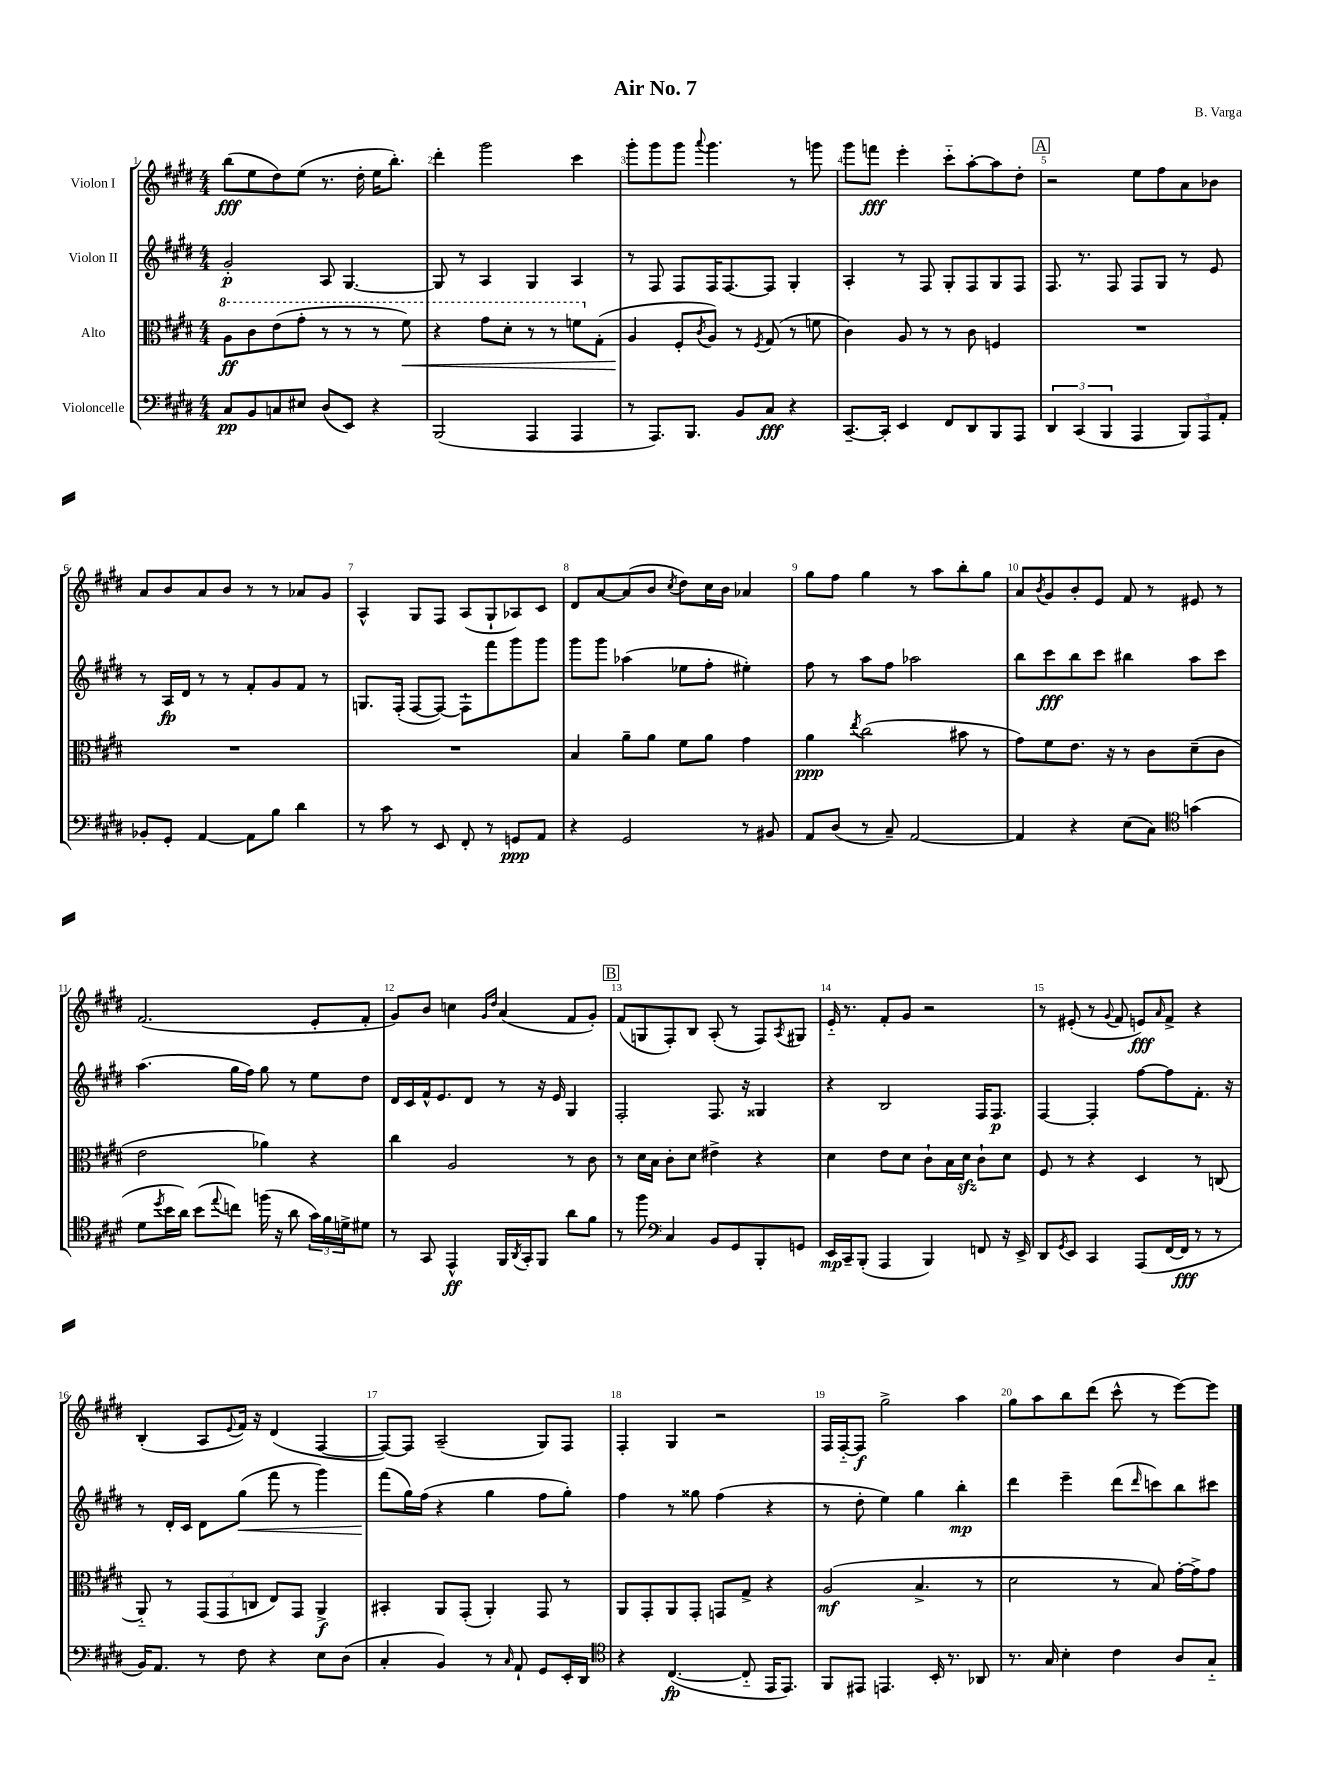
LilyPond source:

\header { title = "Air No. 7" composer = "B. Varga" }
<<
\new StaffGroup <<
\new Staff = "s0" \with { instrumentName = "Violon I" } {
    \clef treble \key e \major \numericTimeSignature \time 4/4
    b''8\fff( e''8 dis''8) e''8( r8. dis''16-. e''16 b''8.-.) |
    dis'''4-. gis'''2 cis'''4 |
    gis'''8-. gis'''8 gis'''8 \appoggiatura { a'''8 } gis'''4. r8 g'''8 |
    gis'''8 f'''8\fff e'''4-. cis'''8-_ a''8~-. a''8 dis''8-. |
    \mark \markup { \box "A" } r2 e''8 fis''8 a'8 bes'8 |
    a'8 b'8 a'8 b'8 r8 r8 aes'8 gis'8 |
    a4-^ gis8 fis8 a8( gis8-! aes8) cis'8 |
    dis'8 a'8~ a'8( b'8 \acciaccatura { cis''8 } dis''8) cis''16 b'16 aes'4 |
    gis''8 fis''8 gis''4 r8 a''8 b''8-. gis''8 |
    a'8 \acciaccatura { b'8 } gis'8 b'8-. e'8 fis'8 r8 eis'8 r8 |
    fis'2.( e'8-. fis'8-. |
    gis'8) b'8 c''4 \grace { gis'16 dis''16 } a'4( fis'8 gis'8-.) |
    \mark \markup { \box "B" } fis'8( g8 fis8-.) b8 a8-.( r8 fis8) \acciaccatura { a8 } gis8 |
    e'16-_ r8. fis'8-. gis'8 r2 |
    r8 eis'8-.( r8 \appoggiatura { gis'8 } fis'8 e'8\fff) \grace { a'16 } fis'8-> r4 |
    b4-.( a8 \appoggiatura { e'8 } fis'16) r16 dis'4( fis4~ |
    fis8~) fis8 a2--( gis8) fis8 |
    fis4-. gis4 r2 |
    fis16 fis16~-_ fis8\f gis''2-> a''4 |
    gis''8 a''8 b''8 dis'''8( cis'''8-^ r8 e'''8~) e'''8 \bar "|." |
}
\new Staff = "s1" \with { instrumentName = "Violon II" } {
    \clef treble \key e \major \numericTimeSignature \time 4/4
    gis'2-.\p a8 gis4.~ |
    gis8 r8 a4 gis4 a4 |
    r8 fis8 fis8 fis16 fis8.~ fis8 gis4-. |
    a4-. r8 fis8 gis8-. fis8 gis8 fis8 |
    \mark \markup { \box "A" } fis8. r8. fis8 fis8 gis8 r8 e'8 |
    r8 a16\fp dis'16 r8 r8 fis'8-. gis'8 fis'8 r8 |
    g8. fis16-.( fis8~ fis8~) fis8-! fis'''8 gis'''8 gis'''8 |
    gis'''8 gis'''8 aes''4( ees''8 fis''8-. eis''4-.) |
    fis''8 r8 a''8 fis''8 aes''2 |
    b''8 cis'''8\fff b''8 cis'''8 bis''4 a''8 cis'''8 |
    a''4.( gis''16 fis''16) gis''8 r8 e''8 dis''8 |
    dis'16 cis'16 fis'16-^ e'8. dis'8 r8 r16 e'16 gis4 |
    \mark \markup { \box "B" } fis2-. fis8. r16 gisis4 |
    r4 b2 fis16 fis8.\p |
    fis4~ fis4-. fis''8~ fis''8 fis'8.-. r16 |
    r8 dis'16-. cis'16 dis'8 gis''8\<( fis'''8 r8 gis'''4) |
    fis'''8\!( gis''16) fis''16( r4 gis''4 fis''8 gis''8-.) |
    fis''4 r8 gisis''8 fis''4( r4 |
    r8 dis''8-. e''4) gis''4 b''4-.\mp |
    dis'''4 e'''4-- dis'''8( \grace { dis'''16 } c'''8) b''8 cis'''8 \bar "|." |
}
\new Staff = "s2" \with { instrumentName = "Alto" } {
    \clef alto \key e \major \numericTimeSignature \time 4/4
    \ottava #1 a'8\ff cis''8 e''8( gis''8-. r8 r8 r8 fis''8\<) |
    r4 gis''8 dis''8-. r8 r8 f''8 \ottava #0 gis8-.( |
    a4\! fis8-. \acciaccatura { cis'8 } a8) r8 \acciaccatura { fis8 } gis8( r8 f'8 |
    cis'4) a8 r8 r8 cis'8 f4 |
    \mark \markup { \box "A" } R1 |
    R1 |
    R1 |
    b4 a'8-- a'8 fis'8 a'8 gis'4 |
    a'4\ppp \acciaccatura { e''8 } cis''2( bis'8 r8 |
    gis'8) fis'8 e'8. r16 r8 cis'8 dis'8--( cis'8 |
    e'2 aes'4) r4 |
    cis''4 a2 r8 cis'8 |
    \mark \markup { \box "B" } r8 dis'16 b16 cis'8-. dis'8 eis'4-> r4 |
    dis'4 e'8 dis'8 cis'8-! b16 dis'16\sfz cis'8-! dis'8 |
    fis8 r8 r4 dis4 r8 c8( |
    a,8-_) r8 \tuplet 3/2 { gis,8( gis,8 c8 } e8) gis,8 a,4->\f |
    bis,4-. a,8 gis,8-.( a,4-.) gis,8 r8 |
    a,8 gis,8-. a,8 gis,8-. g,8 gis8-> r4 |
    a2\mf( b4.-> r8 |
    dis'2 r8 b8) gis'16~-. gis'16-> gis'8 \bar "|." |
}
\new Staff = "s3" \with { instrumentName = "Violoncelle" } {
    \clef bass \key e \major \numericTimeSignature \time 4/4
    cis8\pp b,8 c8 eis8 dis8( e,8) r4 |
    b,,2( a,,4 a,,4 |
    r8 a,,8.) b,,8. b,8 cis8\fff r4 |
    cis,8.~-- cis,16-. e,4 fis,8 dis,8 b,,8 a,,8 |
    \mark \markup { \box "A" } \tuplet 3/2 { dis,4 cis,4( b,,4 } a,,4 \tuplet 3/2 { b,,8) a,,8 a,8-. } |
    bes,8-. gis,8-. a,4~ a,8 b8 dis'4 |
    r8 cis'8 r8 e,8 fis,8-. r8 g,8\ppp a,8 |
    r4 gis,2 r8 bis,8 |
    a,8 dis8( r8 cis8--) a,2~ |
    a,4 r4 e8( cis8) \clef tenor g'4( |
    dis'8 \acciaccatura { dis''8 } b'16 a'16) b'8( \appoggiatura { e''8 } c''8) f''16( r16 a'8 \tuplet 3/2 { gis'16) fis'16 d'16-> } dis'8 |
    r8 gis,8 e,4-^\ff fis,16 \acciaccatura { a,8 } gis,16-. fis,8 a'8 fis'8 |
    \mark \markup { \box "B" } r8 fis''8 \clef bass cis4 b,8 gis,8 b,,8-. g,8 |
    e,16\mp cis,16-- b,,8-.( a,,4 b,,4) f,8 r16 e,16-> |
    dis,8 \acciaccatura { gis,8 } e,8 cis,4 a,,8( fis,16~ fis,16\fff r8 r8 |
    b,16) a,8. r8 fis8 r4 e8 dis8( |
    cis4-. b,4) r8 \grace { cis16 } a,8-! gis,8 e,16-. dis,16 |
    \clef tenor r4 cis4.~\fp( cis8-_ e,16 e,8.) |
    fis,8 eis,8 e,4. b,16-. r8. aes,8 |
    r8. gis16 b4-. cis'4 a8 gis8-_ \bar "|." |
}
>>
>>
\layout { \context { \Score \override BarNumber.break-visibility = ##(#f #t #t) barNumberVisibility = #all-bar-numbers-visible } }
